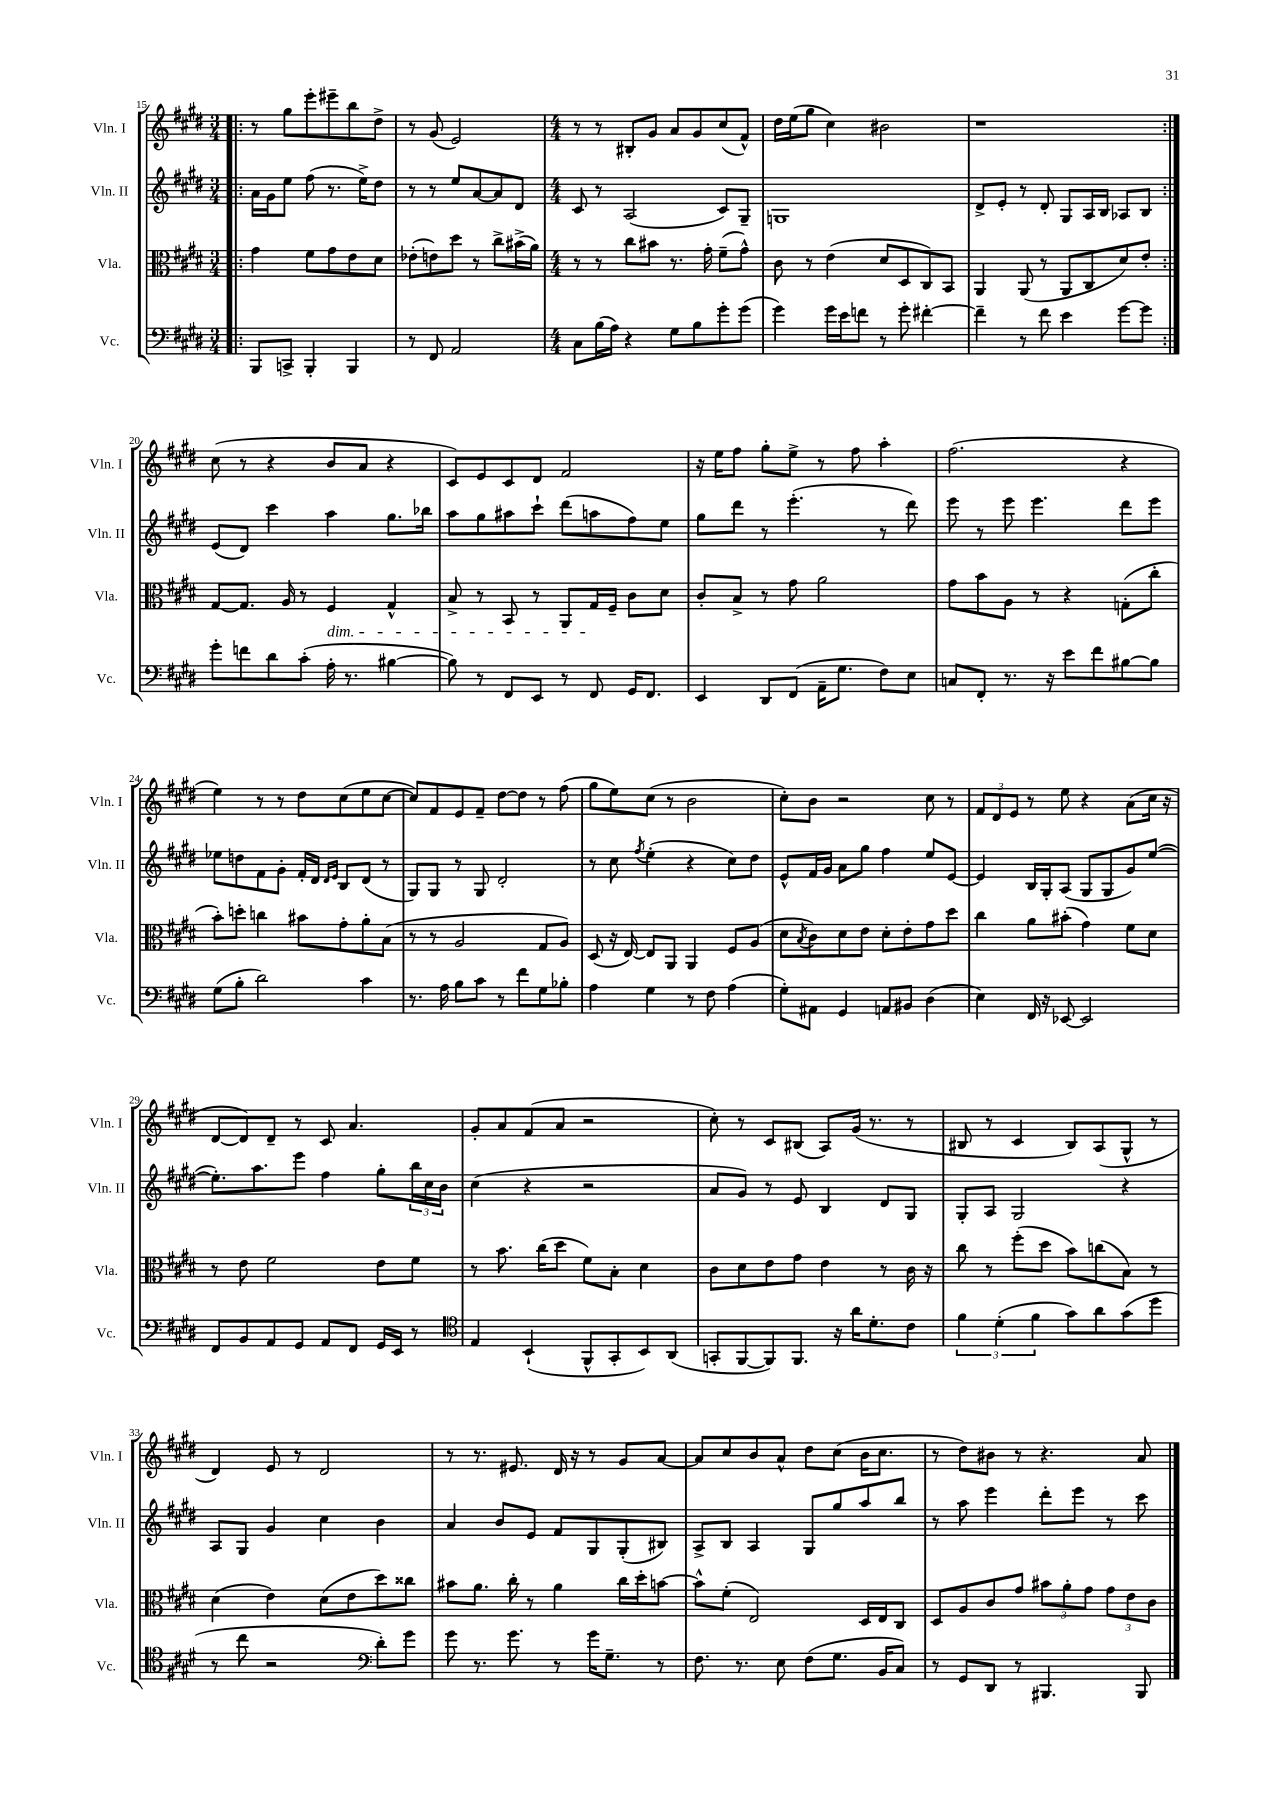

**kern	**kern	**kern	**kern
*staff4	*staff3	*staff2	*staff1
*clefF4	*clefC3	*clefG2	*clefG2
*k[f#c#g#d#]	*k[f#c#g#d#]	*k[f#c#g#d#]	*k[f#c#g#d#]
*M3/4	*M3/4	*M3/4	*M3/4
=!|:	=!|:	=!|:	=!|:
8BBB/L	4g#\	16a\LL	8r
.	.	16g#\J	.
8CC^/J	.	8ee\J	8gg#\L
4BBB'/	8f#\L	(8ff#\	8eee'\
.	8g#\	8.r	8eee#~\
4BBB/	8e\	.	8bb\
.	.	16ee^\LK)	.
.	8d#\J	8dd#\J	8dd#^\J
=	=	=	=
8r	(8e-'\L	8r	8r
8FF#/	8e\)	8r	(8g#/
2AA/	8dd#\J	8ee/L	2e/)
.	8r	[8a/	.
.	8cc#^\L	8a/]	.
.	(16b#^\L	8d#/J	.
.	16a\JJ)	.	.
=	=	=	=
*M4/4	*M4/4	*M4/4	*M4/4
8C#\L	8r	8c#/	8r
(16B\L	8r	8r	8r
16A\JJ)	.	.	.
4r	8cc#\L	(2A/	8B#'/L
.	8b#\J	.	8g#/J
8G#\L	8.r	.	8a/L
8B\	.	.	8g#/
.	16g#'\	.	.
8g#'\	(8f#~\L	8c#/L)	(8cc#/
(8g#\J	8g#^^\J)	8G#~/J	8f#^^/J)
=	=	=	=
4g#\)	8c#\	1G	16dd#\LL
.	.	.	(16ee\J
.	8r	.	8gg#\J
16g#\LL	(4e\	.	4cc#\)
16e\J	.	.	.
8f\J	.	.	.
8r	8d#/L	.	2b#\
8g#'\	8D#/	.	.
[4f#'\	8C#/)	.	.
.	8BB/J	.	.
=	=	=	=
4f#~\]	4AA/	8d#^/L	1r
.	.	8e'/J	.
8r	(8AA/	8r	.
8f#\	8r	8d#'/	.
4e\	8AA/L	8G#/L	.
.	8C#/	16A/L	.
.	.	16B/JJ	.
[8g#\L	8d#/)	8A-/L	.
8g#\]J	8e'/J	8B/J	.
=:|!	=:|!	=:|!	=:|!
8g#'\L	[8G#/L	(8e/L	(8cc#\
8f\	8.G#/]J	8d#/J)	8r
8d#\	.	4ccc#\	4r
.	16A/	.	.
(8c#'\J	8r	.	.
16A'\	4F#/	4aa\	8b/L
8.r	.	.	.
.	.	.	8a/J
[4B#\	4G#^^/	8.gg#\L	4r
.	.	16bb-\Jk	.
=	=	=	=
8B#\])	8B^/	8aa\L	8c#/L)
8r	8r	8gg#\	8e/
8FF#/L	8BB/	8aa#\	8c#/
8EE/J	8r	8ccc#`\J	8d#/J
8r	8AA/L	(8ddd#\L	2f#/
8FF#/	16G#/L	8aa\	.
.	16F#~/JJ	.	.
16GG#/LK	8c#\L	8ff#\)	.
8.FF#/J	.	.	.
.	8d#\J	8ee\J	.
=	=	=	=
4EE/	8c#'/L	8gg#\L	16r
.	.	.	16ee\LK
.	8B^/J	8ddd#\J	8ff#\J
8DD#/L	8r	8r	8gg#'\L
(8FF#/J	8g#\	(4.eee'\	8ee^\J
16AA~\LK	2a\	.	8r
8.G#\J	.	.	.
.	.	.	8ff#\
8F#\L)	.	8r	4aa'\
8E\J	.	8ddd#\)	.
=	=	=	=
8C/L	8g#\L	8eee\	(2.ff#\
8FF#'/J	8b\	8r	.
8.r	8A\J	8eee\	.
.	8r	4.eee\	.
16r	.	.	.
8e\L	4r	.	.
8f#\	.	.	.
[8B#\	(8G'\L	8ddd#\L	4r
8B#\]J	8cc#'\J	8eee\J	.
=	=	=	=
(8G#\L	8b'\L)	8ee-\L	4ee\)
8B'\J	8dd'\J	8dd\	.
2d#\)	4cc\	8f#\	8r
.	.	8g#'\J	8r
.	8b#\L	16f#'/LL	8dd#\L
.	.	16d#/JJ	.
.	.	16qqd#/LL	.
.	.	16qqe/JJ	.
.	8g#'\	8B/L	(8cc#\
4c#\	8a'\	(8d#/J	8ee\
.	(8B\J	8r	[8cc#\J
=	=	=	=
8.r	8r	8G#/L)	8cc#/]L)
.	8r	8G#/J	8f#/
16A\	.	.	.
8B\L	2A/	8r	8e/
8c#\J	.	8G#/	8f#~/J
8r	.	2d#'/	[8dd#\L
8f#\L	.	.	8dd#\]J
8G#\	8G#/L	.	8r
8B-'\J	8A/J)	.	(8ff#\
=	=	=	=
4A\	(8D#/	8r	8gg#\L
.	16r	8cc#\	8ee\)
.	[16E/)	.	.
.	.	8qff#/	.
4G#\	8E/]L	(4ee'\	(8cc#\J
.	8AA/J	.	8r
8r	4AA/	4r	2b\
8F#\	.	.	.
(4A\	8F#/L	8cc#\L)	.
.	(8A/J	8dd#\J	.
=	=	=	=
8G#'\L)	8d#\L	8e^^/L	8cc#'\L)
.	8qB/	.	.
8AA#\J	8c#\)	16f#/L	8b\J
.	.	16g#/JJ	.
4GG#/	8d#\	8a\L	2r
.	8e\J	8gg#\J	.
8AA/L	8d#'\L	4ff#\	.
8BB#/J	8e'\	.	.
(4D#\	8g#\	8ee/L	8cc#\
.	8dd#\J	[8e/J	8r
=	=	=	=
4E\)	4cc#\	4e/]	12f#/L
.	.	.	12d#/
.	.	.	12e/J
16FF#/	8a\L	16B/LL	8r
16r	.	16G#'/J	.
[8EE-/	(8b#'\J	(8A/J	8ee\
2EE-/]	4g#\)	8G#/L	4r
.	.	8G#/	.
.	8f#\L	8g#/)	(8a\L
.	8d#\J	([8ee/J	16cc#\Jk
.	.	.	16r
=	=	=	=
8FF#/L	8r	8.ee'\]L)	[8d#/L
8BB/	8e\	.	8d#/])
.	.	8.aa\	.
8AA/	2f#\	.	8d#~/J
8GG#/J	.	8eee\J	8r
8AA/L	.	4ff#\	8c#/
8FF#/J	.	.	4.a/
16GG#/LL	8e\L	8gg#'\L	.
16EE/JJ	.	.	.
8r	8f#\J	24bb\L	.
.	.	24cc#\	.
.	.	24b\JJ	.
=	=	=	=
*clefC4	*	*	*
4E/	8r	(4cc#\	8g#'/L
.	8.b\	.	8a/
(4BB`/	.	4r	(8f#/
.	(16cc#\LK	.	.
.	8dd#\J	.	8a/J
8FF#^^/L	8f#\L)	2r	2r
8GG#'/	8B'\J	.	.
8BB/)	4d#\	.	.
(8AA/J	.	.	.
=	=	=	=
8GG'/L	8c#\L	8a/L	8cc#'\)
[8FF#/	8d#\	8g#/J)	8r
8FF#/])	8e\	8r	8c#/L
8.FF#/J	8g#\J	8e/	(8B#/J
.	4e\	4B/	8A/L)
16r	.	.	.
16a\LK	.	.	(16g#/Jk
8.d#'\	.	.	8.r
.	8r	8d#/L	.
8c#\J	16c#\	8G#/J	8r
.	16r	.	.
=	=	=	=
6f#\	8cc#\	8G#'/L	8B#/
.	8r	8A/J	8r
(6d#'\	.	.	.
.	(8ff#'\L	2G#/	4c#/
6f#\	.	.	.
.	8dd#\J	.	.
8g#\L)	8b\L)	.	8B#/L)
8a\	(8cc\	.	(8A/
(8g#\	8B\J)	4r	8G#^^/J
8dd#\J	8r	.	8r
=	=	=	=
8r	(4d#\	8A/L	4d#/)
8cc#\	.	8G#/J	.
2r	4e\)	4g#/	8e/
.	.	.	8r
.	(8d#\L	4cc#\	2d#/
.	8e\	.	.
*clefF4	*	*	*
8d#'\L)	8dd#\)	4b\	.
8g#\J	8cc##\J	.	.
=	=	=	=
8g#\	8b#\L	4a/	8r
8.r	8.a\J	.	8.r
.	.	8b/L	.
8.g#\	16cc#'\	.	8.e#/
.	8r	8e/J	.
8r	4a\	8f#/L	16d#/
.	.	.	16r
16g#\LK	.	8G#/	8r
8.G#~\J	.	.	.
.	16cc#\LL	(8G#'/	8g#/L
.	16dd#'\J	.	.
8r	[8b\J	8B#/J)	[8a/J
=	=	=	=
8.F#\	8b^^\]L	8A^/L	8a/]L
.	(8f#'\J	8B/J	8cc#/
8.r	.	.	.
.	2E/)	4A/	8b/
8E\	.	.	8a^^/J
(8F#\L	.	8G#/L	8dd#\L
8.G#\J	.	8gg#/	(8cc#\J
.	16D#/LL	8aa/	16b\LK
16BB/LK	16E/J	.	8.cc#\J
8C#/J)	8C#/J	8bb/J	.
=	=	=	=
8r	8D#/L	8r	8r
8GG#/L	8A/	8aa\	8dd#\L)
8DD#/J	8c#/	4eee\	8b#\J
8r	8g#/J	.	8r
4.BBB#/	12b#\L	8ddd#'\L	4.r
.	12a'\	.	.
.	.	8eee\J	.
.	12g#\J	.	.
.	12g#\L	8r	.
.	12e\	.	.
8BBB#/	.	8ccc#\	8a/
.	12c#\J	.	.
==	==	==	==
*-	*-	*-	*-
